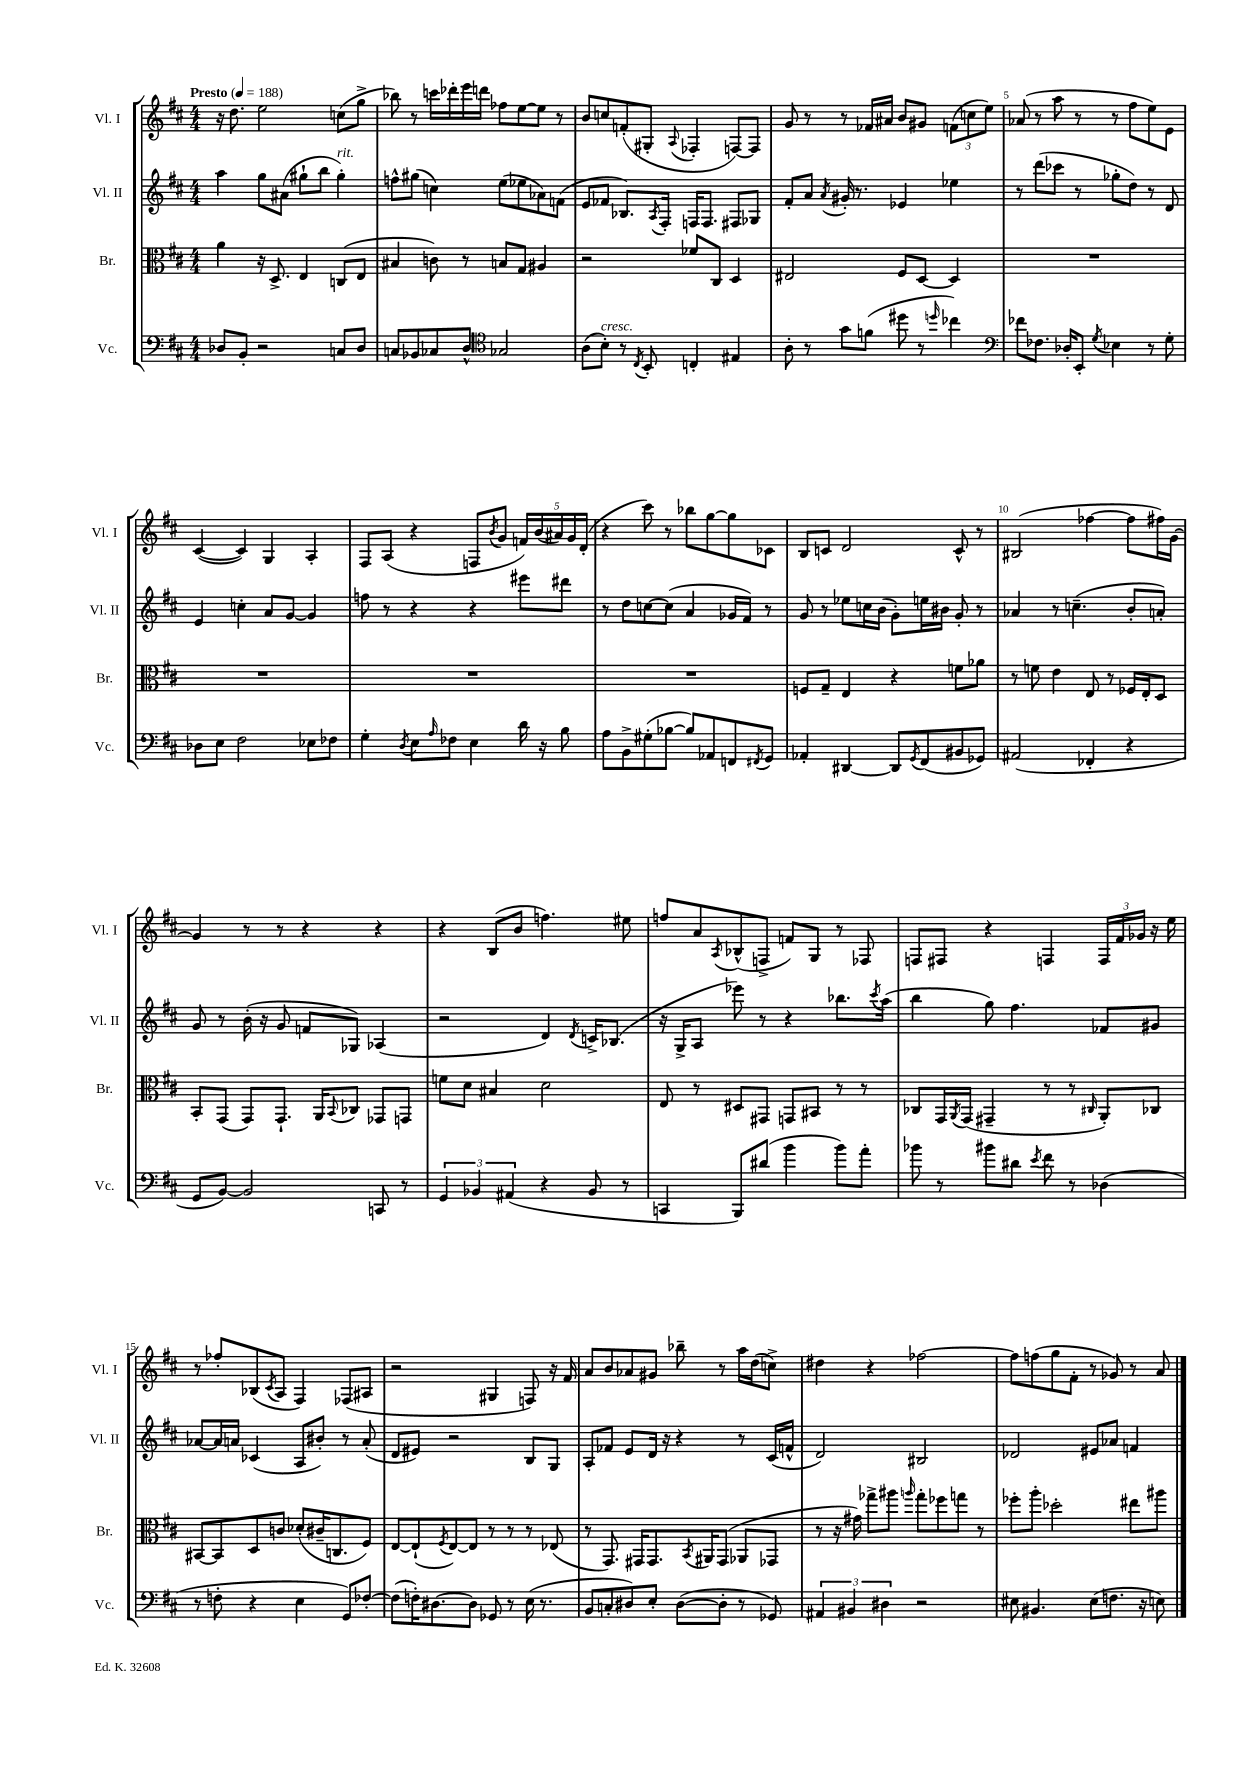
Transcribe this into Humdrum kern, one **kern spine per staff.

**kern	**kern	**kern	**kern
*staff4	*staff3	*staff2	*staff1
*clefF4	*clefC3	*clefG2	*clefG2
*k[f#c#]	*k[f#c#]	*k[f#c#]	*k[f#c#]
*M4/4	*M4/4	*M4/4	*M4/4
*MM188	*MM188	*MM188	*MM188
8D-	4a	4aa	16r
.	.	.	8.dd
8BB'	.	.	.
2r	16r	8gg	2ee
.	8.D^	.	.
.	.	(8a#	.
.	4E	8gg#`	.
.	.	8bb	.
8C	(8C	4gg#')	(8cc
8D-	8E	.	8gg^
=	=	=	=
8C	4B#	8ff^^	8bb-)
8BB-	.	(8gg#	8r
8C-	8c)	4cc)	16ccc
.	.	.	16ddd-'
8D^^	8r	.	16eee
.	.	.	16ddd
*clefC4	*	*	*
2G-	8B	(8ee	8ff-
.	8G	8ee-	[8ee
.	4A#	8a-)	8ee]
.	.	(8f	8r
=	=	=	=
(8A	2r	8e	8b
8B')	.	8f-	8cc
8r	.	8.B-)	(8f'
8qC#	.	.	.
8BB'	.	.	8G#'
.	.	8qA	.
.	.	16F#'	.
.	.	.	8qqA
4C'	8f-	16F	4F-'
.	.	8.F	.
.	8C#	.	.
4E#	4D	8F#	[8F)
.	.	8G-	8F]
=	=	=	=
8A'	2E#	8f#'	8g
8r	.	8a	8r
.	.	8qa	.
8g	.	16g#'	8r
.	.	8.r	.
(8f	.	.	16f-
.	.	.	16a#
8dd#	8F#	4e-	8b
8r	[8D	.	8g#
16qqdd	.	.	.
4cc-)	4D]	4ee-	(12f
.	.	.	12cc
.	.	.	12ee)
=	=	=	=
*clefF4	*	*	*
8f-	1r	8r	(8a-
8.F-	.	(8ddd	8r
.	.	8ccc-	8aa
16D-'	.	.	.
8EE'	.	8r	8r
8qG	.	.	.
4E-	.	8gg-'	8r
.	.	8dd)	8ff#
8r	.	8r	8ee)
8G'	.	8d	8e
=	=	=	=
8D-	1r	4e	([4c#
8E	.	.	.
2F#	.	4cc'	4c#])
.	.	8a	4G
.	.	[8g	.
8E-	.	4g]	4A'
8F-	.	.	.
=	=	=	=
4G'	1r	8ff	8F#
.	.	8r	(8A
8qD	.	.	.
8E	.	4r	4r
16qqA	.	.	.
8F-	.	.	.
4E	.	4r	8F
.	.	.	8qb
.	.	.	8g
16d	.	8eee#	20f)
.	.	.	(20b
16r	.	.	.
.	.	.	20a#)
8B	.	8ddd#	.
.	.	.	20g
.	.	.	(20d'
=	=	=	=
8A	1r	8r	4r
8BB^	.	8dd	.
(8G#'	.	[8cc	8ccc#)
[8B-	.	(8cc]	8r
8B-])	.	4a	8bb-
8AA-	.	.	[8gg
8FF	.	16g-	8gg]
.	.	16f#)	.
8qFF#	.	.	.
8GG	.	8r	8c-
=	=	=	=
4AA-'	8F	8g	8B
.	8G~	8r	8c
[4DD#	4E	8ee-	2d
.	.	16cc	.
.	.	(16b	.
8DD#]	4r	8g')	.
8qGG	.	.	.
(8FF#	.	16ee	.
.	.	16b#	.
8BB#	8f	8g'	8c^^
8GG-)	8a-	8r	8r
=	=	=	=
(2AA#	8r	4a-	(2B#
.	8f	.	.
.	4e	8r	.
.	.	(4.cc~	.
4FF-'	8E	.	[4ff-
.	8r	.	.
4r	16F-	8b'	8ff-]
.	16E'	.	.
.	8D	8a')	16ff#)
.	.	.	[16g
=	=	=	=
8GG	8BB'	8g	4g]
[8BB)	(8GG	8r	.
2BB]	8GG)	(16b'	8r
.	.	16r	.
.	8.GG`	8g	8r
.	.	8f	4r
.	16AA	.	.
.	8qqBB	.	.
.	8C-	8G-)	.
8CC	8GG-	(4A-	4r
8r	8GG	.	.
=	=	=	=
6GG	8f	2r	4r
.	8d	.	.
6BB-	.	.	.
.	4B#	.	(8B
(6AA#	.	.	.
.	.	.	8b
4r	2d	4d)	4.ff)
.	.	8qd	.
8BB-	.	16c^	.
.	.	(8.B-	.
8r	.	.	8ee#
=	=	=	=
4CC	8E	16r	8ff
.	.	16G^	.
.	8r	8A	8a
.	.	.	8qA
8BBB)	8D#	8eee-)	(8B-^^
(8d#	8GG#	8r	8F^
4b	8GG	4r	8f)
.	8BB#	.	8G
8b)	8r	8.bb-	8r
8a'	8r	.	8F-
.	.	8qccc#	.
.	.	(16aa	.
=	=	=	=
8b-	8C-	4bb	8F
8r	16GG	.	8F#
.	8qAA	.	.
.	(16GG	.	.
8b#	4GG#~	8gg)	4r
8d#	.	4.ff#	.
8qe	.	.	.
8f#	8r	.	4F
8r	8r	.	.
.	16qqC#	.	.
(4D-	8AA')	8f-	24F
.	.	.	24f#
.	.	.	24g-
.	8C-	8g#	16r
.	.	.	16ee
=	=	=	=
8r	[8BB#	[8a-	8r
8F'	8BB#]	16a-]	8ff-'
.	.	16a	.
4r	8D	(4c-	(8B-
.	.	.	8qc#
.	8c	.	8A
4E	(8d-'	8A	4F#)
.	16c#~	8b#')	.
.	8.C	.	.
8GG)	.	8r	(8F-
[8F-'	8F#)	(8a'	8A#
=	=	=	=
(8F-]	[8E	8d	2r
16F')	(8E`]	8e#)	.
[8.D#	.	.	.
.	8qF#	.	.
.	[8E)	2r	.
8D#]	8E]	.	.
8GG-	8r	.	4G#
8r	8r	.	.
(16E	8r	8B	8F)
8.r	.	.	.
.	(8E-	8G	16r
.	.	.	16f#
=	=	=	=
8BB	8r	8A'	8a
8C'	8.GG)	8f-	8b
8D#)	.	8e	8a-
.	16GG#	.	.
8E'	8.GG#	16d	8g#
.	.	16r	.
([8D#	.	4r	8bb-~
.	8qBB	.	.
.	16AA#	.	.
8D#']	(8GG#	.	8r
8r	8AA-	8r	16aa
.	.	.	(16dd
8GG-)	8GG-	(16c#	8cc^)
.	.	16f^^	.
=	=	=	=
6AA#	8r	2d)	4dd#
.	16r	.	.
6BB#	.	.	.
.	16g#)	.	.
.	8gg-^	.	4r
6D#	.	.	.
.	8aa#	.	.
.	16qqaa	.	.
2r	8gg-'	2B#	[2ff-
.	8ff-	.	.
.	8gg	.	.
.	8r	.	.
=	=	=	=
8E#	8ff-'	2d-	8ff-]
4.BB#	8aa'	.	(8ff
.	2dd-'	.	8gg
.	.	.	8f#'
(8E#	.	8e#	8r
8.F	.	8a-	8g-)
.	8ee#	4f	8r
16r	.	.	.
8E)	8aa#	.	8a
==	==	==	==
*-	*-	*-	*-
